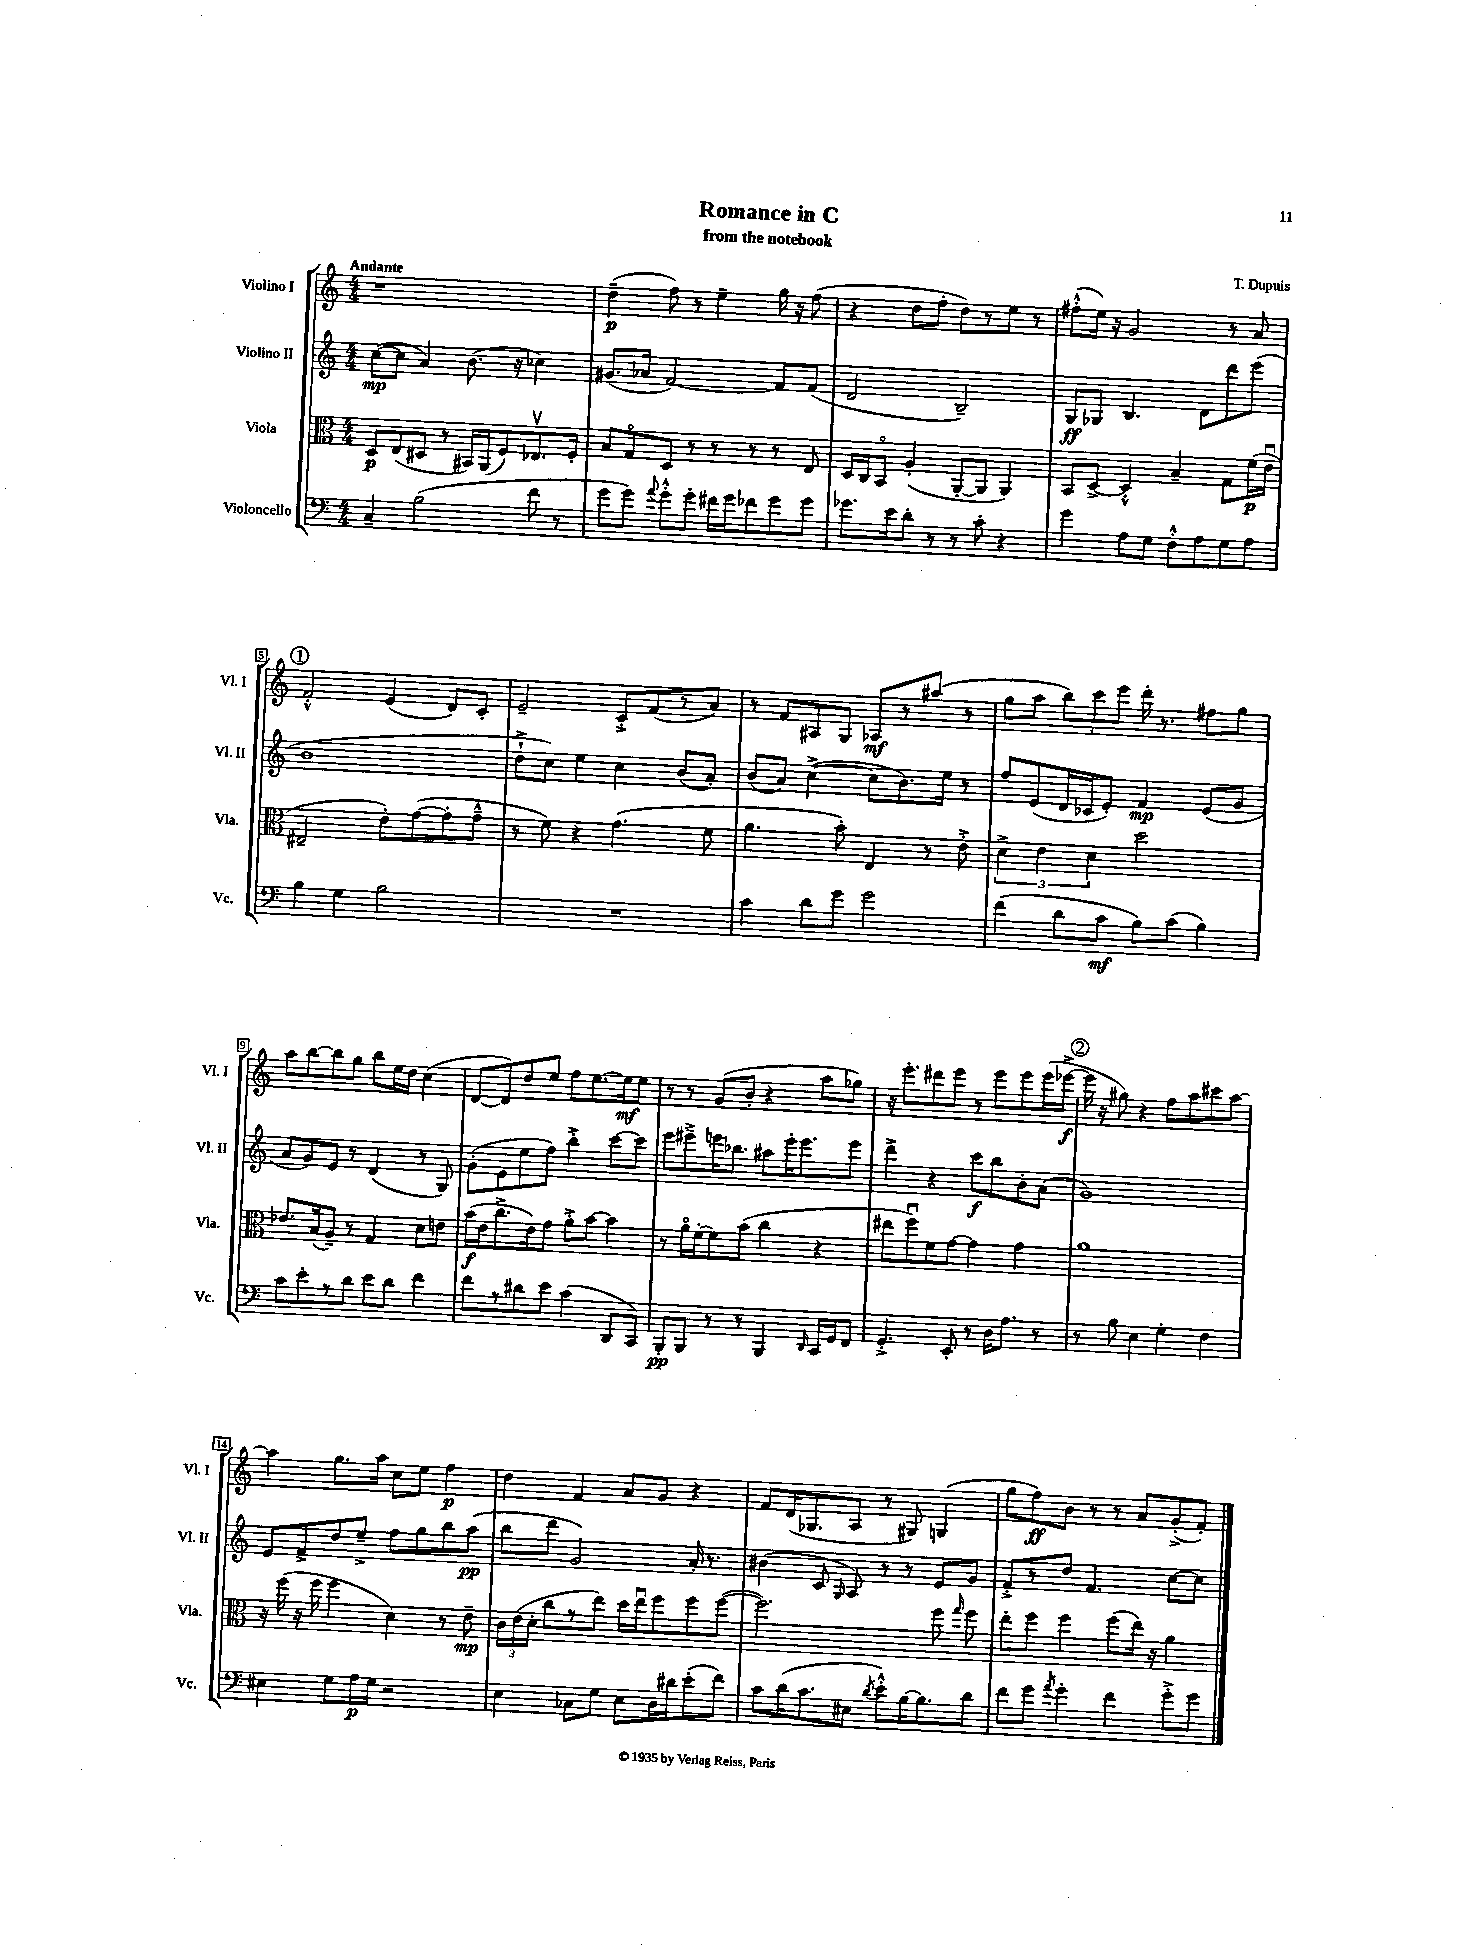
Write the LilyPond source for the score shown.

\header { title = "Romance in C" composer = "T. Dupuis" subtitle = "from the notebook" }
<<
\new StaffGroup <<
\new Staff = "s0" \with { instrumentName = "Violino I" shortInstrumentName = "Vl. I" } {
    \clef treble \key c \major \numericTimeSignature \time 4/4 \tempo "Andante"
    \autoBeamOff r1 |
    d''4--\p( f''8) r8 e''4-- g''16 r16 f''8( |
    r4 d''8[ f''8]-. d''8[) r8 e''8] r8 |
    fis''8[-.-^( e''16]) r16 g'2 r8 a'8 |
    \mark \markup { \circle "1" } f'2-.-^ e'4( d'8[) c'8]-. |
    e'2-- c'8[-.-> f'8( r8 a'8]) |
    r8 f'8[ ais8 g8] aes8[\mf r8 ais''8]( r8 |
    g''8[ a''8] \tuplet 3/2 { b''8[) c'''8 e'''8] } d'''16-. r8. fis''8[ g''8] |
    a''8[ b''8~ b''8 g''8] b''8[ e''16 d''16] c''4( |
    d'8[~ d'8) d''8 e''8] f''8[ e''8.~ e''16\mf e''8] |
    r8 r8 g'8[( b'8]-. r4 a''8[ ges''8]) |
    r16 e'''8.[-. dis'''8 e'''8] r8 e'''8[ e'''8 e'''16( ees'''16]~->\f |
    \mark \markup { \circle "2" } ees'''16 r16 gis''8) r4 f''8[ a''8 cis'''8 a''8]~ |
    a''4 g''8.[ a''16] c''8[ e''8] f''4\p |
    d''4 f'4 a'8[ g'8] r4 |
    f'8[ d'16( ges8. a8] r8 gis8) g4( |
    g''8[ f''8\ff) b'8] r8 r8 a'8[ g'8-.->( f'8]-.) \bar "|." |
}
\new Staff = "s1" \with { instrumentName = "Violino II" shortInstrumentName = "Vl. II" } {
    \clef treble \key c \major \numericTimeSignature \time 4/4
    \autoBeamOff c''8[~\mp( c''8] a'4) b'8.( r16 ces''4) |
    gis'8.[( aes'16] f'2~) f'8[ f'8]( |
    d'2 b2--) |
    g8[\ff ges8] b4. d'8[ d'''8 e'''8]( |
    \mark \markup { \circle "1" } b'1 |
    d''8[-!-> c''8]) e''4 c''4 b'8[( a'8]-.) |
    b'8[( a'8]) c''4~->( c''8[ b'8.) e''16] r8 |
    f''8[ e'8( d'16 ces'16 e'8]-.) f'4\mp e'8[( g'8] |
    a'8[ g'8) e'8] r8 d'4( r8 g8) |
    g'8[-.( e'8 e''8 f''8]) b''4-.-> c'''8[~ c'''8] |
    e'''8[ eis'''8---> e'''16 bes''8.] ais''8[ e'''16-. e'''8. e'''8] |
    d'''4-> r4 c'''8[\f b''8 b'8-. a'8]( |
    \mark \markup { \circle "2" } g'1) |
    e'8[ f'8-> d''8 e''8]---> f''8[ g''8 b''8 a''8]\pp( |
    b''8[ d'''8] g'2) a'16-. r8. |
    bis'4( c'8 \grace { g16 } a8) r8 r8 e'8[ g'8] |
    f'8[-.-> r8 d''8] f'4. c''8[~ c''8] \bar "|." |
}
\new Staff = "s2" \with { instrumentName = "Viola" shortInstrumentName = "Vla." } {
    \clef alto \key c \major \numericTimeSignature \time 4/4
    \autoBeamOff d8[\p e8( dis8] r8 bis,16[) a,16( f8) ees8.\upbow f16]-. |
    b8[ g8\flageolet d8] r8 r8 r8 r8 e8 |
    d16[ c16 b,8]\flageolet a4-.( a,8[~-. a,8] a,4) |
    b,8[ d8]~-> d4-.-^ b4-- g8[ f'16\p( e'16]\downbow |
    \mark \markup { \circle "1" } eis2-- e'8[-.) g'8~( g'8-. g'8]---^ |
    r8 f'8) r4 g'4.( f'8 |
    a'4. b'8-.) e4 r8 e'8-.-> |
    \tuplet 3/2 { d'4-> e'4 d'4 } d''2 |
    ees'8.[ b16( a8]--) r8 g4 d'8[ e'8] |
    b'16[\f( e'16 c''8.-> e'16) g'8] a'8[-.-> b'8]~ b'4 |
    r8 a'16[\flageolet f'16~-. f'8 b'8]( c''4 r4 |
    eis''8[ f''8\downbow) f'8 g'8]~ g'4 g'4 |
    \mark \markup { \circle "2" } a'1 |
    r16 f''16( r16 f''16 f''4 d'4) r8 e'8--\mp |
    \tuplet 3/2 { c'16[ e'16( d'16]-. } c''8[ r8 e''8]) d''16[ e''16\downbow f''8 f''8 f''8]~( |
    f''2.) f''8 \grace { g''16 } f''8 |
    e''8[-. f''8] f''4 f''8[( e''16]) r16 a'4 \bar "|." |
}
\new Staff = "s3" \with { instrumentName = "Violoncello" shortInstrumentName = "Vc." } {
    \clef bass \key c \major \numericTimeSignature \time 4/4
    \autoBeamOff c4-- b2( f'8 r8 |
    g'8[ g'8]) \appoggiatura { a'8 } g'8[-.-^ g'8]-. fis'16[ g'16 fes'8 g'8 g'8] |
    ges'8.[ e'16 d'8]-. r8 r8 c'8-. r4 |
    g'4 a8[ g8] f8[-.-^ a8 g8 a8] |
    \mark \markup { \circle "1" } b4 g4 b2 |
    R1 |
    c'4 d'8[ g'8] g'2 |
    f'4( d'8[ c'8]\mf b8[) c'8]( b4) |
    c'8[ e'8-. r8 d'8] e'8[ d'8] f'4 |
    f'8[ r8 dis'8 e'8] c'4( d,8[ c,8]) |
    b,,8[-.\pp b,,8] r8 r8 b,,4 \grace { d,16 } c,16[ g,16 f,8] |
    g,4.-.-> e,8-. r8 d16[ a8.] r8 |
    \mark \markup { \circle "2" } r8 b8 e4 g4-. f4 |
    eis4 g8[ a16\p g16] r2 |
    e4 ces8[ g8] e8[ d16 dis'16 e'8-.( f'8]) |
    c'8[ d'16( c'8. eis8] \acciaccatura { d'8 } e'8[-.-^) b16~ b8. d'8] |
    f'8[ g'8] \acciaccatura { a'8 } g'4-. f'4 g'8[-.-> g'8] \bar "|." |
}
>>
>>
\layout { \context { \Score \override BarNumber.stencil = #(make-stencil-boxer 0.1 0.3 ly:text-interface::print) } }
